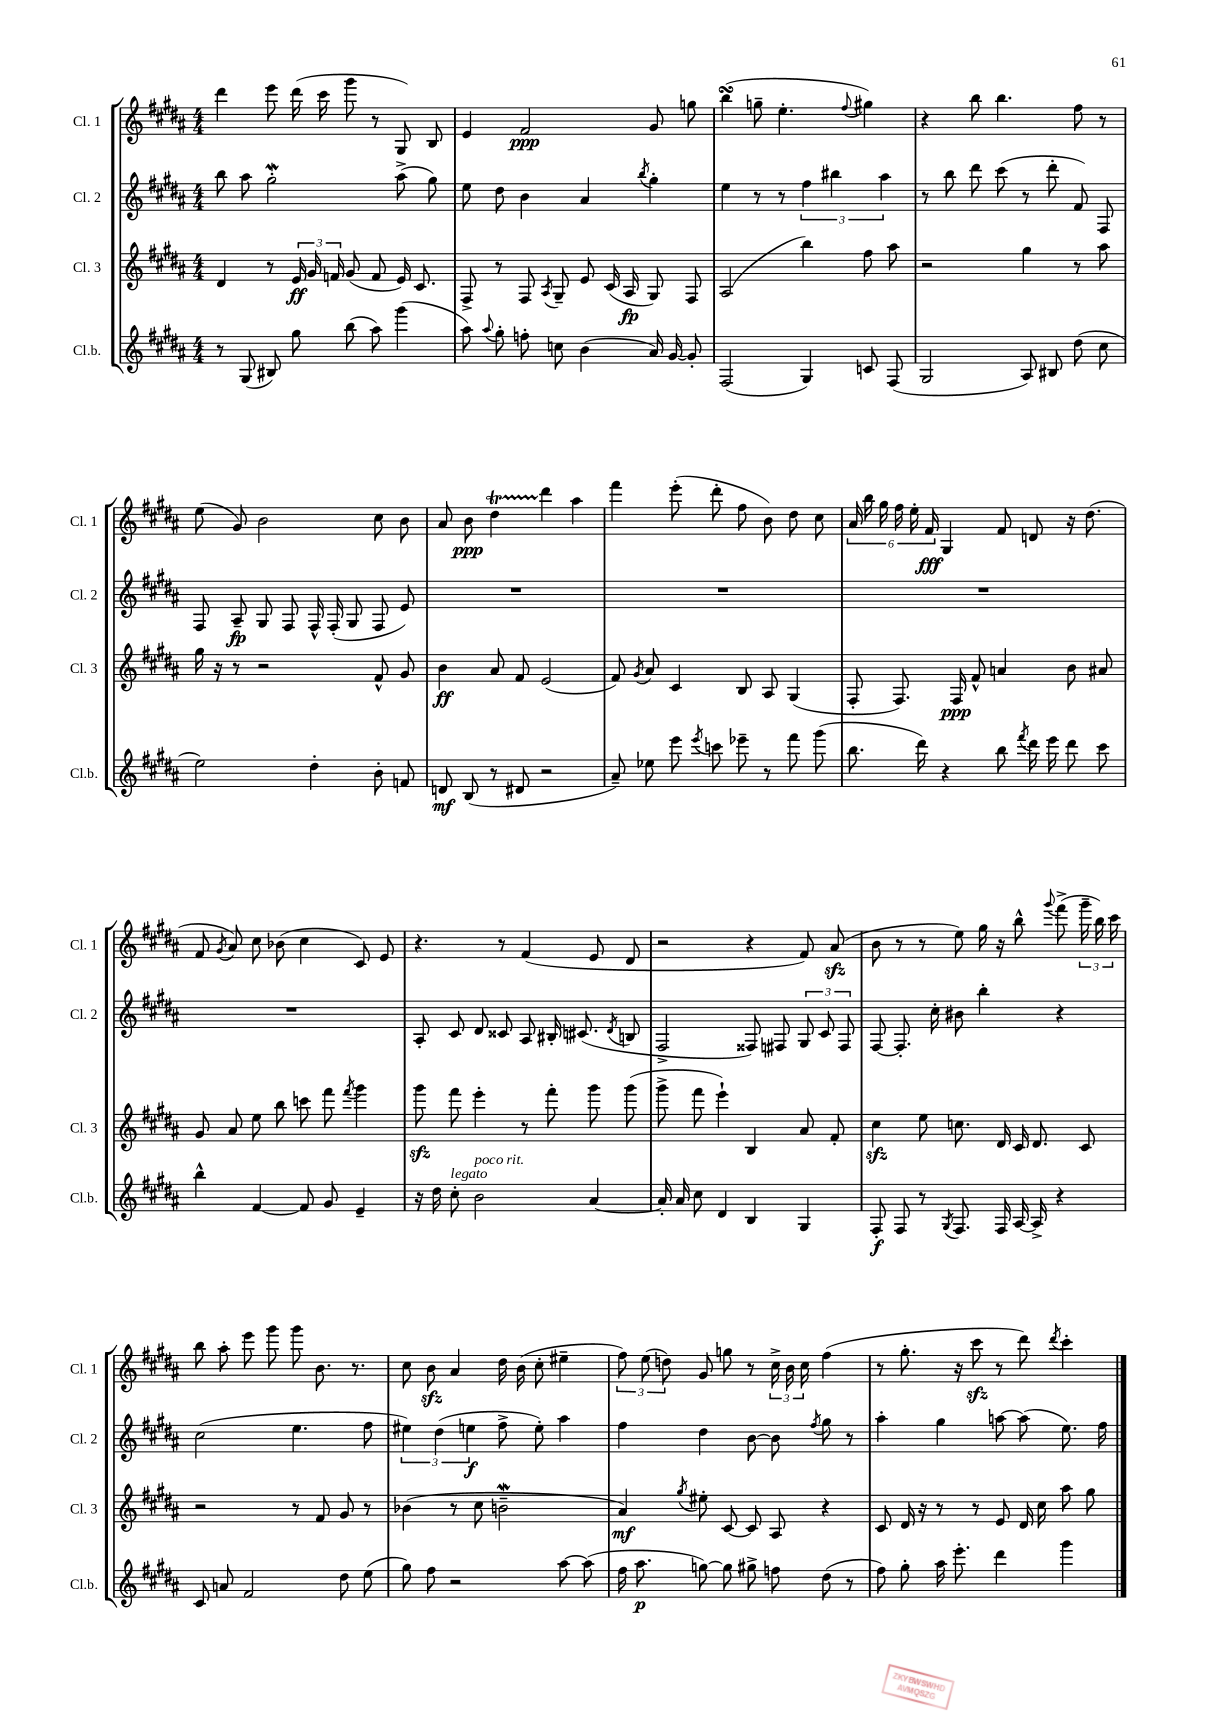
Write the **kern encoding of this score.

**kern	**dynam	**kern	**dynam	**kern	**dynam	**kern	**dynam
*part4	*part4	*part3	*part3	*part2	*part2	*part1	*part1
*staff4	*staff4	*staff3	*staff3	*staff2	*staff2	*staff1	*staff1
*I"Cl.b.	*	*I"Cl. 3	*	*I"Cl. 2	*	*I"Cl. 1	*
*I'Cl.b.	*	*I'Cl. 3	*	*I'Cl. 2	*	*I'Cl. 1	*
*clefG2	*	*clefG2	*	*clefG2	*	*clefG2	*
*k[f#c#g#d#a#]	*	*k[f#c#g#d#a#]	*	*k[f#c#g#d#a#]	*	*k[f#c#g#d#a#]	*
*M4/4	*	*M4/4	*	*M4/4	*	*M4/4	*
=31	=31	=31	=31	=31	=31	=31	=31
8r	.	4d#/	.	8bb\	.	4ddd#\	.
(8G#/	.	.	.	8aa#\	.	.	.
8B#X/)	.	8r	.	2gg#W'\	.	8eee\	.
8gg#\	.	24e/	ff	.	.	(16ddd#\	.
.	.	24g#/	.	.	.	.	.
.	.	.	.	.	.	16ccc#\	.
.	.	24fn/	.	.	.	.	.
(8bb\	.	(8g#/	.	.	.	8ggg#\	.
8aa#\)	.	8f/	.	.	.	8r	.
(4ggg#\	.	16e/)	.	(8aa#^\	.	8G#/)	.
.	.	8.c#/	.	.	.	.	.
.	.	.	.	8gg#\)	.	8B/	.
=32	=32	=32	=32	=32	=32	=32	=32
8aa#\)	.	8F#^/	.	8ee\	.	4e/	.
8qqaa#/	.	.	.	.	.	.	.
8gg#'\	.	8r	.	8dd#\	.	.	.
8ffn'\	.	8F#/	.	4b\	.	2f#/	ppp
.	.	8qA#/	.	.	.	.	.
8ccn\	.	8G#~/	.	.	.	.	.
(4b\	.	8e/	.	4a#/	.	.	.
.	.	(16c#/	.	.	.	.	.
.	.	16A#/	fp	.	.	.	.
.	.	.	.	8qbb/	.	.	.
16a#/)	.	8G#/)	.	4gg#'\	.	8g#/	.
[16g#/	.	.	.	.	.	.	.
8g#'/]	.	8F#/	.	.	.	8ggn\	.
=33	=33	=33	=33	=33	=33	=33	=33
(2F#/	.	(2A#/	.	4ee\	.	(4bbsSSs\	.
.	.	.	.	8r	.	8ggn~\	.
.	.	.	.	8r	.	4.ee'\	.
4G#/)	.	4bb\)	.	6ff#\	.	.	.
.	.	.	.	6bb#X\	.	.	.
.	.	.	.	.	.	8qqff#/	.
8cn/	.	8ff#\	.	.	.	4gg#X\)	.
.	.	.	.	6aa#\	.	.	.
(8F#/	.	8aa#\	.	.	.	.	.
=34	=34	=34	=34	=34	=34	=34	=34
2G#/	.	2r	.	8r	.	4r	.
.	.	.	.	8bb\	.	.	.
.	.	.	.	8ddd#\	.	8bb\	.
.	.	.	.	(8ccc#\	.	4.bb\	.
8A#/)	.	4gg#\	.	8r	.	.	.
8B#X/	.	.	.	8ddd#'\	.	.	.
(8dd#\	.	8r	.	8f#/)	.	8ff#\	.
8cc#\	.	8aa#\	.	8F#/	.	8r	.
!!LO:LB:g=z
=35	=35	=35	=35	=35	=35	=35	=35
2ee\)	.	16gg#\	.	8F#/	.	(8ee\	.
.	.	16r	.	.	.	.	.
.	.	8r	.	8A#~/	fp	8g#/)	.
.	.	2r	.	8G#/	.	2b\	.
.	.	.	.	8F#/	.	.	.
4dd#'\	.	.	.	16F#^^/	.	.	.
.	.	.	.	(16F#'/	.	.	.
.	.	.	.	8G#/	.	.	.
8b'\	.	8f#^^/	.	8F#/	.	8cc#\	.
8fn/	.	8g#/	.	8e/)	.	8b\	.
=36	=36	=36	=36	=36	=36	=36	=36
8dn/	mf	4b\	ff	1r	.	8a#/	.
(8B/	.	.	.	.	.	8b\	ppp
8r	.	8a#/	.	.	.	4dd#t\	.
8d#X/	.	8f#/	.	.	.	.	.
2r	.	(2e/	.	.	.	4ddd#\	.
.	.	.	.	.	.	4aa#\	.
=37	=37	=37	=37	=37	=37	=37	=37
8a#~/)	.	8f#/)	.	1r	.	4fff#\	.
.	.	8qg#/	.	.	.	.	.
8ee-X\	.	8a#/	.	.	.	.	.
8eee\	.	4c#/	.	.	.	(8eee'\	.
8qeee/	.	.	.	.	.	.	.
8cccn\	.	.	.	.	.	8ddd#'\	.
8eee-X~\	.	8B/	.	.	.	8ff#\	.
8r	.	8A#/	.	.	.	8b\)	.
8fff#\	.	(4G#/	.	.	.	8dd#\	.
(8ggg#\	.	.	.	.	.	8cc#\	.
=38	=38	=38	=38	=38	=38	=38	=38
8.bb\	.	8F#'/	.	1r	.	24a#/	.
.	.	.	.	.	.	24bb\	.
.	.	.	.	.	.	24gg#\	.
.	.	8.F#/)	.	.	.	24ff#\	.
.	.	.	.	.	.	24ee'\	.
16ddd#\)	.	.	.	.	.	.	.
.	.	.	.	.	.	24f#/	fff
4r	.	.	.	.	.	4G#/	.
.	.	16F#/	ppp	.	.	.	.
.	.	8f#^^/	.	.	.	.	.
8bb\	.	4an/	.	.	.	8f#/	.
8qfff#/	.	.	.	.	.	.	.
16ddd#\	.	.	.	.	.	8dn/	.
16eee\	.	.	.	.	.	.	.
8ddd#\	.	8b\	.	.	.	16r	.
.	.	.	.	.	.	(8.dd#\	.
8ccc#\	.	8a#X/	.	.	.	.	.
!!LO:LB:g=z
=39	=39	=39	=39	=39	=39	=39	=39
4bb^^\	.	8g#/	.	1r	.	8f#/	.
.	.	.	.	.	.	8qg#/	.
.	.	8a#/	.	.	.	8a#/)	.
[4f#/	.	8ee\	.	.	.	8cc#\	.
.	.	8bb\	.	.	.	(8b-X\	.
8f#/]	.	8cccn\	.	.	.	4cc#\	.
8g#/	.	8fff#\	.	.	.	.	.
.	.	8qfff#/	.	.	.	.	.
4e~/	.	4ggg#\	.	.	.	8c#/)	.
.	.	.	.	.	.	8e/	.
=40	=40	=40	=40	=40	=40	=40	=40
16r	.	8ggg#zz\	.	8A#'/	.	4.r	.
16dd#\	.	.	.	.	.	.	.
!LO:TX:a:i:t=legato	!	!	!	!	!	!	!
8cc#'\	.	8fff#\	.	8c#/	.	.	.
!LO:TX:a:i:t=poco rit.	!	!	!	!	!	!	!
2b\	.	4eee'\	.	8d#/	.	.	.
.	.	.	.	8c##X/	.	8r	.
.	.	8r	.	8A#/	.	(4f#/	.
.	.	8fff#'\	.	16B#X'/	.	.	.
.	.	.	.	(8.c#X/	.	.	.
[4a#/	.	8ggg#\	.	.	.	8e/	.
.	.	.	.	8qd#/	.	.	.
.	.	(8ggg#\	.	8Bn/	.	8d#/	.
=41	=41	=41	=41	=41	=41	=41	=41
16a#'/]	.	8ggg#^\	.	2F#^/	.	2r	.
16a#/	.	.	.	.	.	.	.
8cc#\	.	8fff#\	.	.	.	.	.
4d#/	.	4eee`\)	.	.	.	.	.
4B/	.	4B/	.	8F##X/)	.	4r	.
.	.	.	.	8F#X/	.	.	.
4G#/	.	8a#/	.	12G#/	.	8f#/)	.
.	.	.	.	12c#/	.	.	.
.	.	8f#'/	.	.	.	(8a#zz/	.
.	.	.	.	12F#/	.	.	.
=42	=42	=42	=42	=42	=42	=42	=42
8F#'/	f	4cc#zz\	.	[8F#/	.	8b\	.
8F#/	.	.	.	8.F#'/]	.	8r	.
8r	.	8ee\	.	.	.	8r	.
.	.	.	.	16cc#'\	.	.	.
8qG#/	.	.	.	.	.	.	.
8.F#/	.	8.ccn\	.	8b#X\	.	8ee\)	.
.	.	.	.	4bb'\	.	16gg#\	.
16F#/	.	16d#/	.	.	.	16r	.
[16A#/	.	16c#/	.	.	.	8bb^^\	.
16A#^/]	.	8.d#/	.	.	.	.	.
.	.	.	.	.	.	8qqggg#/	.
4r	.	.	.	4r	.	(8fff#^\	.
.	.	8c#/	.	.	.	24ggg#~\	.
.	.	.	.	.	.	24bb\)	.
.	.	.	.	.	.	24ccc#\	.
!!LO:LB:g=z
=43	=43	=43	=43	=43	=43	=43	=43
8c#/	.	2r	.	(2cc#\	.	8bb\	.
8an/	.	.	.	.	.	8aa#'\	.
2f#/	.	.	.	.	.	8eee\	.
.	.	.	.	.	.	8ggg#\	.
.	.	8r	.	4.ee\	.	8ggg#\	.
.	.	8f#/	.	.	.	8.b\	.
8dd#\	.	8g#/	.	.	.	.	.
.	.	.	.	.	.	8.r	.
(8ee\	.	8r	.	8ff#\	.	.	.
=44	=44	=44	=44	=44	=44	=44	=44
8gg#\)	.	(4b-X\	.	6ee#X\)	.	8cc#\	.
8ff#\	.	.	.	.	.	8bzz\	.
.	.	.	.	(6dd#\	.	.	.
2r	.	8r	.	.	.	4a#/	.
.	.	.	.	6een\	f	.	.
.	.	8cc#\	.	.	.	.	.
.	.	2bnw~\	.	8ff#^\	.	16dd#\	.
.	.	.	.	.	.	(16b\	.
.	.	.	.	8ee'\)	.	8cc#'\	.
[8aa#\	.	.	.	4aa#\	.	4ee#X~\	.
(8aa#\]	.	.	.	.	.	.	.
=45	=45	=45	=45	=45	=45	=45	=45
16ff#\	.	4a#/)	mf	4ff#\	.	12ff#\)	.
8.aa#\	p	.	.	.	.	.	.
.	.	.	.	.	.	(12ee\	.
.	.	.	.	.	.	12ddn\)	.
.	.	8qgg#/	.	.	.	.	.
[8ggn\)	.	8ee#X'\	.	4dd#\	.	8g#/	.
8gg\]	.	[8c#/	.	.	.	8ggn\	.
8gg#X^\	.	8c#/]	.	[8b\	.	8r	.
8ffn\	.	8A#/	.	8b\]	.	24cc#^\	.
.	.	.	.	.	.	24b\	.
.	.	.	.	.	.	24cc#\	.
.	.	.	.	8qff#/	.	.	.
(8dd#\	.	4r	.	8gg#\	.	(4ff#\	.
8r	.	.	.	8r	.	.	.
=46	=46	=46	=46	=46	=46	=46	=46
8ff#\)	.	8c#/	.	4aa#'\	.	8r	.
8gg#'\	.	16d#/	.	.	.	8.gg#'\	.
.	.	16r	.	.	.	.	.
16aa#\	.	8r	.	4gg#\	.	.	.
8.eee'\	.	.	.	.	.	16r	.
.	.	8r	.	.	.	8ccc#zz\	.
4ddd#\	.	8e/	.	[8aan\	.	8r	.
.	.	16d#/	.	(8aa\]	.	8ddd#\)	.
.	.	16cc#\	.	.	.	.	.
.	.	.	.	.	.	8qddd#/	.
4ggg#\	.	8aa#\	.	8.ee\)	.	4ccc#'\	.
.	.	8gg#\	.	.	.	.	.
.	.	.	.	16ff#\	.	.	.
==	==	==	==	==	==	==	==
*-	*-	*-	*-	*-	*-	*-	*-
